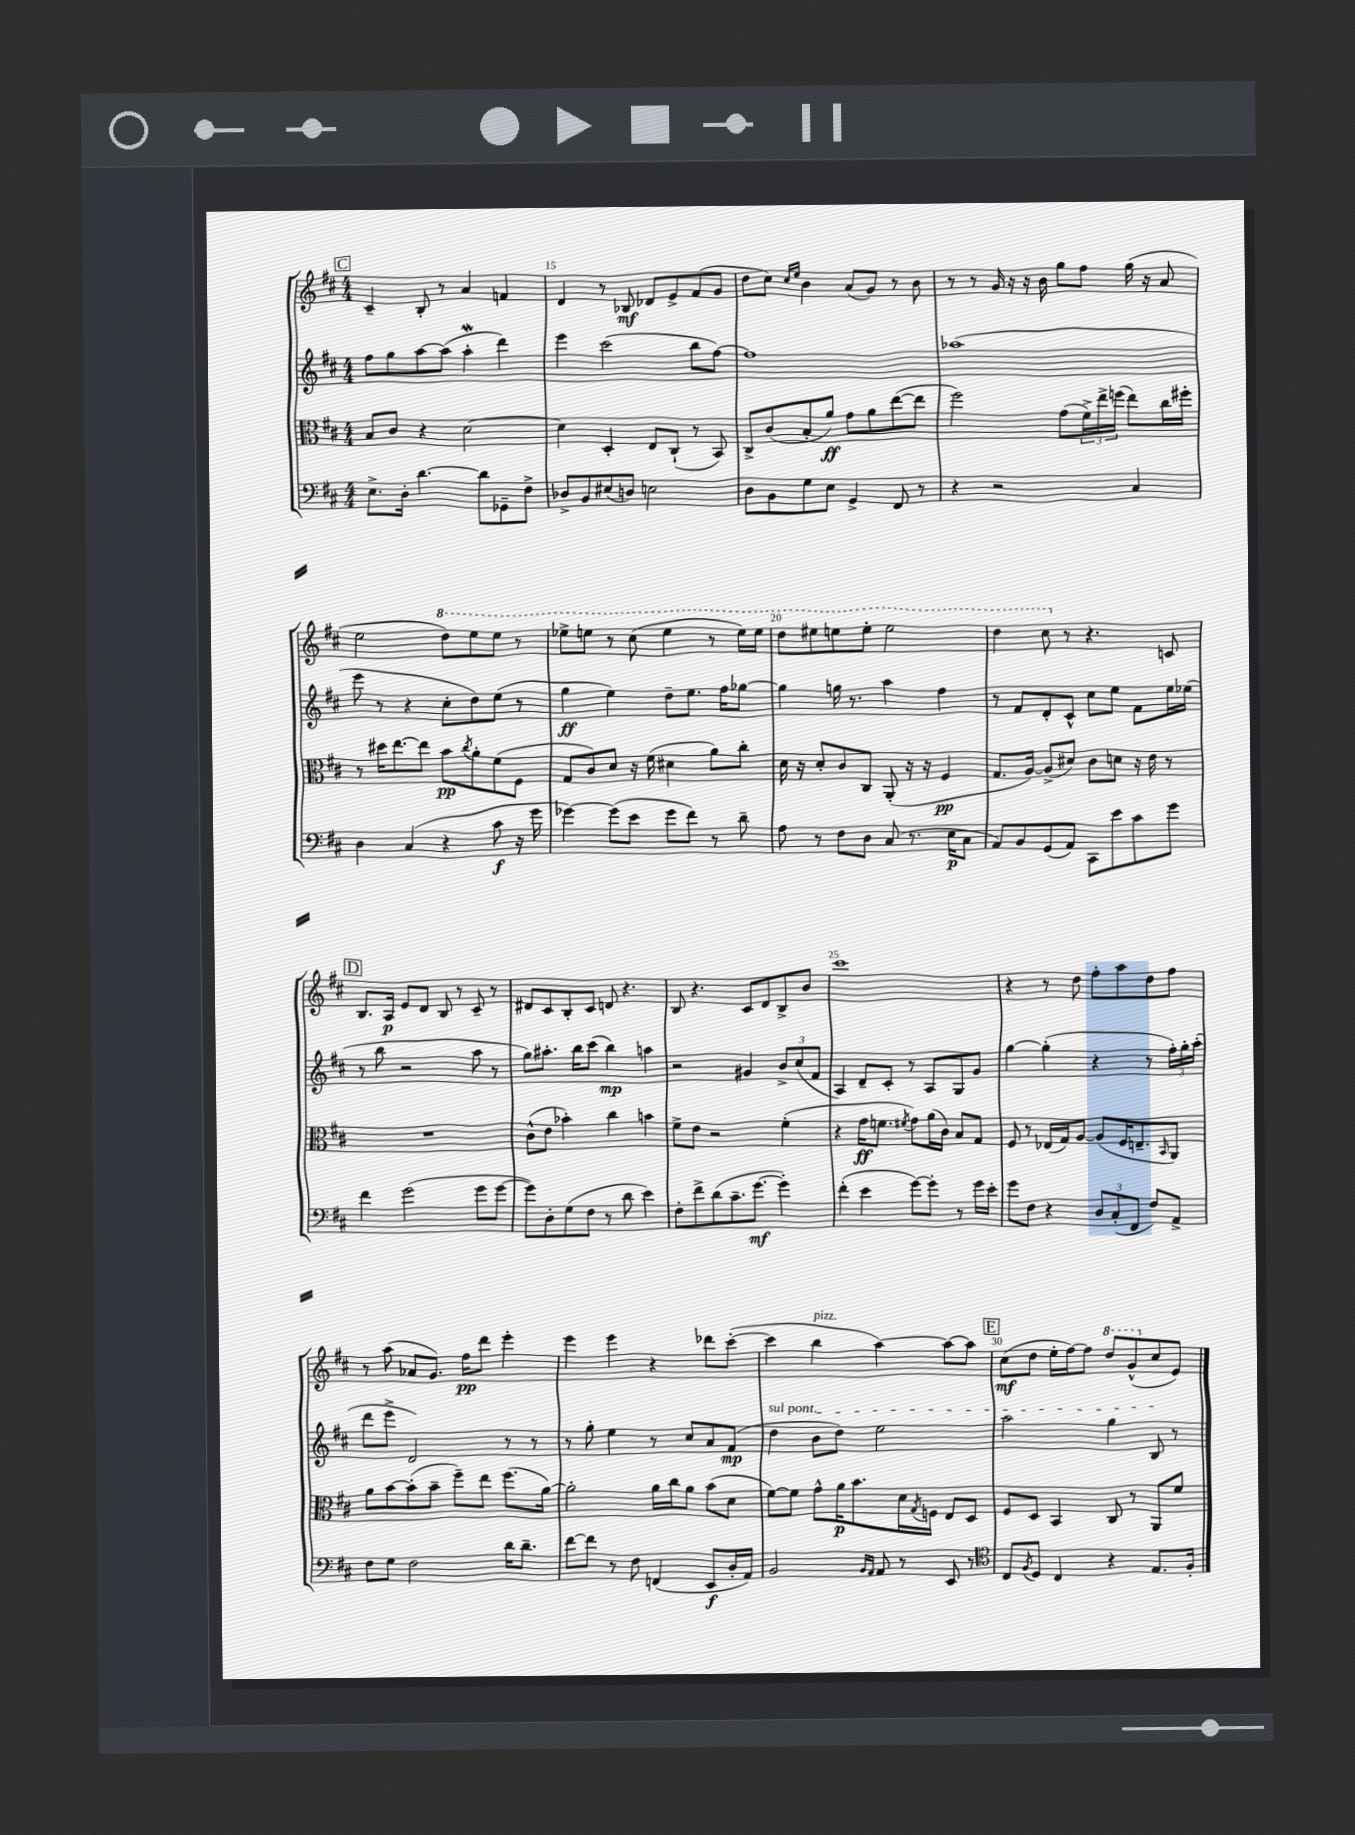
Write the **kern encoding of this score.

**kern	**kern	**kern	**kern
*staff4	*staff3	*staff2	*staff1
*clefF4	*clefC3	*clefG2	*clefG2
*k[f#c#]	*k[f#c#]	*k[f#c#]	*k[f#c#]
*M4/4	*M4/4	*M4/4	*M4/4
8.E^	8B	8ff#	4c#~
.	8c#	8gg	.
16D'	.	.	.
[4.d	4r	[8aa	8B'
.	.	(8aa]	8r
.	[2d	4aa'	4a
8d]	.	.	.
8GG-~	.	4ddd)	4f
8F#^	.	.	.
=	=	=	=
8D-^	4d]	4eee	4d
8BB	.	.	.
(8E#	4D'	(2ccc#	8r
8D)	.	.	8B-
2E	8E	.	8d-
.	(8C#`	.	8e^
.	8r	8bb	(8f#
.	8BB)	[8ff#)	8g
=	=	=	=
8D	8C#^	1ff#]	8dd
8BB	(8c#	.	8cc#)
.	.	.	16qqcc#
.	.	.	16qqee
8G	8B'	.	4b
8E	8a)	.	.
4GG^	8g	.	(8a
.	8a	.	8g)
8FF#	([8ee	.	8r
8r	8ee]	.	8b
=	=	=	=
4r	2ff#)	(1aa-	8r
.	.	.	8r
2r	.	.	16g
.	.	.	16r
.	.	.	16r
.	.	.	16b
.	(8g	.	8gg
.	24f#^)	.	8ff#
.	24ee^	.	.
.	(24ff	.	.
4C#	8ee)	.	(16gg
.	.	.	16r
.	16cc#	.	8a
.	16ff#'	.	.
=	=	=	=
4D	8r	8eee	2ee
.	16dd#	8r	.
.	[8.ee	.	.
(4C#	.	4r	.
.	8ee]	.	.
4r	8b	8cc#'	8ddd)
.	8qcc#	.	.
.	8a'	8dd)	8eee
8c#	(8f#	(8ee	8eee
16r	8F#	8r	8r
16g	.	.	.
=	=	=	=
[4g-)	8G	4gg	8eee-^
.	8c#)	.	8eee
(8g-]	8d	4ee)	8r
8e	16r	.	(8ccc#
.	(16f#	.	.
8g-	4d#	8dd~	4eee
8f#)	.	8.ee	.
8r	8a)	.	8r
.	.	16ff#	.
8d~	8cc#'	[8gg-	16eee)
.	.	.	16eee
=	=	=	=
8A	16d	4gg-]	8ddd
.	16r	.	.
8r	8d'	.	8eee#
8F#	8c#	16gg	8eee
.	.	8.r	.
8D	8C#	.	8eee'
(8C#	(8AA'	4aa	2eee
8.r	16r	.	.
.	16r	.	.
.	4F#	4ff#	.
16E	.	.	.
8C#	.	.	.
=	=	=	=
8AA)	8.G	8r	4ddd
8BB	.	8f#	.
.	[16A)	.	.
(8GG	(8A^]	8d'	8ccc#
8AA)	8d#)	8c#^^	8r
8CC#	8c#	8cc#	4.r
8e	8d	8ee	.
8c#	16r	8f#	.
.	16e	.	.
8g	8r	16ee	8c
.	.	(16ee-	.
=	=	=	=
4f#	1r	8r	8.B
.	.	8bb	.
.	.	.	16A
(2g	.	2r	8e
.	.	.	8d
.	.	.	8B
.	.	.	8r
8g	.	8aa	8c#~
[8g	.	8r	8r
=	=	=	=
8g])	(8c#^^	8gg)	8d#
8D'	8e	8.aa#'	8c#
(8G	4b-')	.	8B'
.	.	16bb	.
8F#	.	(8ccc#	8c#
8r	4cc#	4bb)	8d
8d	.	.	4.r
4e)	4b	4aa	.
=	=	=	=
8F#'	8f#^	2r	8B
8f#^	8e	.	4.r
(8d	2r	.	.
8.c#~	.	.	.
.	.	4g#	8c#
[8.g	.	.	.
.	.	.	8d
4g'])	(4f#'	12b^	8B^
.	.	(12cc#	.
.	.	.	8b
.	.	12f#	.
=	=	=	=
(4f#'	4r	4A)	1ccc#
4e	16g	8d~	.
.	8.f	.	.
.	.	8c#'	.
.	8qf#	.	.
[8g)	8g)	8r	.
8g']	(16a	8A	.
.	16c#)	.	.
8r	8B	8G	.
16g	8G	8g	.
16e'	.	.	.
=	=	=	=
8g	8F#	[4gg	4r
8F#	8r	.	.
4r	(16E-	(4gg']	8r
.	16G)	.	.
.	[8A	.	8dd
12D	(8A]	4r	8ff#'
(12C#'	.	.	.
.	16F#	.	8aa
12FF#	.	.	.
.	8.E~	.	.
8F#)	.	8r	8dd
.	16qqBB	.	.
8AA^	8AA)	24ff#')	8ff#
.	.	24gg'	.
.	.	(24aa'	.
=	=	=	=
8F#	8a	8ddd	8r
8G	[8b	8eee^	(8aa
2F#	(8b']	2d)	8a-
.	8b~	.	8.g)
.	8ff#~)	.	.
.	.	.	16ff#
.	8ee	.	8ddd
16d	(8.ff#	8r	4eee'
8.d~	.	.	.
.	.	8r	.
.	[16a)	.	.
=	=	=	=
[8f#	2a']	8r	4eee
8f#]	.	8gg'	.
8r	.	4ee	4eee
8F#	.	.	.
(4FF	16a	8r	4r
.	16cc#	.	.
.	8a	8cc#	.
8EE	(8b	8a	8ddd-
16D'	8d	(8f#	([8ccc#'
16AA)	.	.	.
=	=	=	=
2BB	[8f#)	4dd	4ccc#]
.	8f#]	.	.
.	8g^^	8b	4bb
.	16a	8dd)	.
.	8.b	.	.
16qqBB	.	.	.
16qqAA	.	.	.
8AA	.	2ee	[4aa)
8r	16d	.	.
.	8qG	.	.
.	16F	.	.
8EE	8E	.	8aa_
8r	8D	.	8aa]
=	=	=	=
*clefC4	*	*	*
8C#	8F#	2aa	(8cc#
8qF#	.	.	.
8D	8D	.	8dd
4C#	4BB	.	16ee'
.	.	.	[16ff#)
.	.	.	8ff#]
4r	8C#	4gg	8ddd
.	8r	.	(8gg^^
8.E	8AA	8B	8cc#
.	8f#	8r	8e)
16F#'	.	.	.
==	==	==	==
*-	*-	*-	*-
